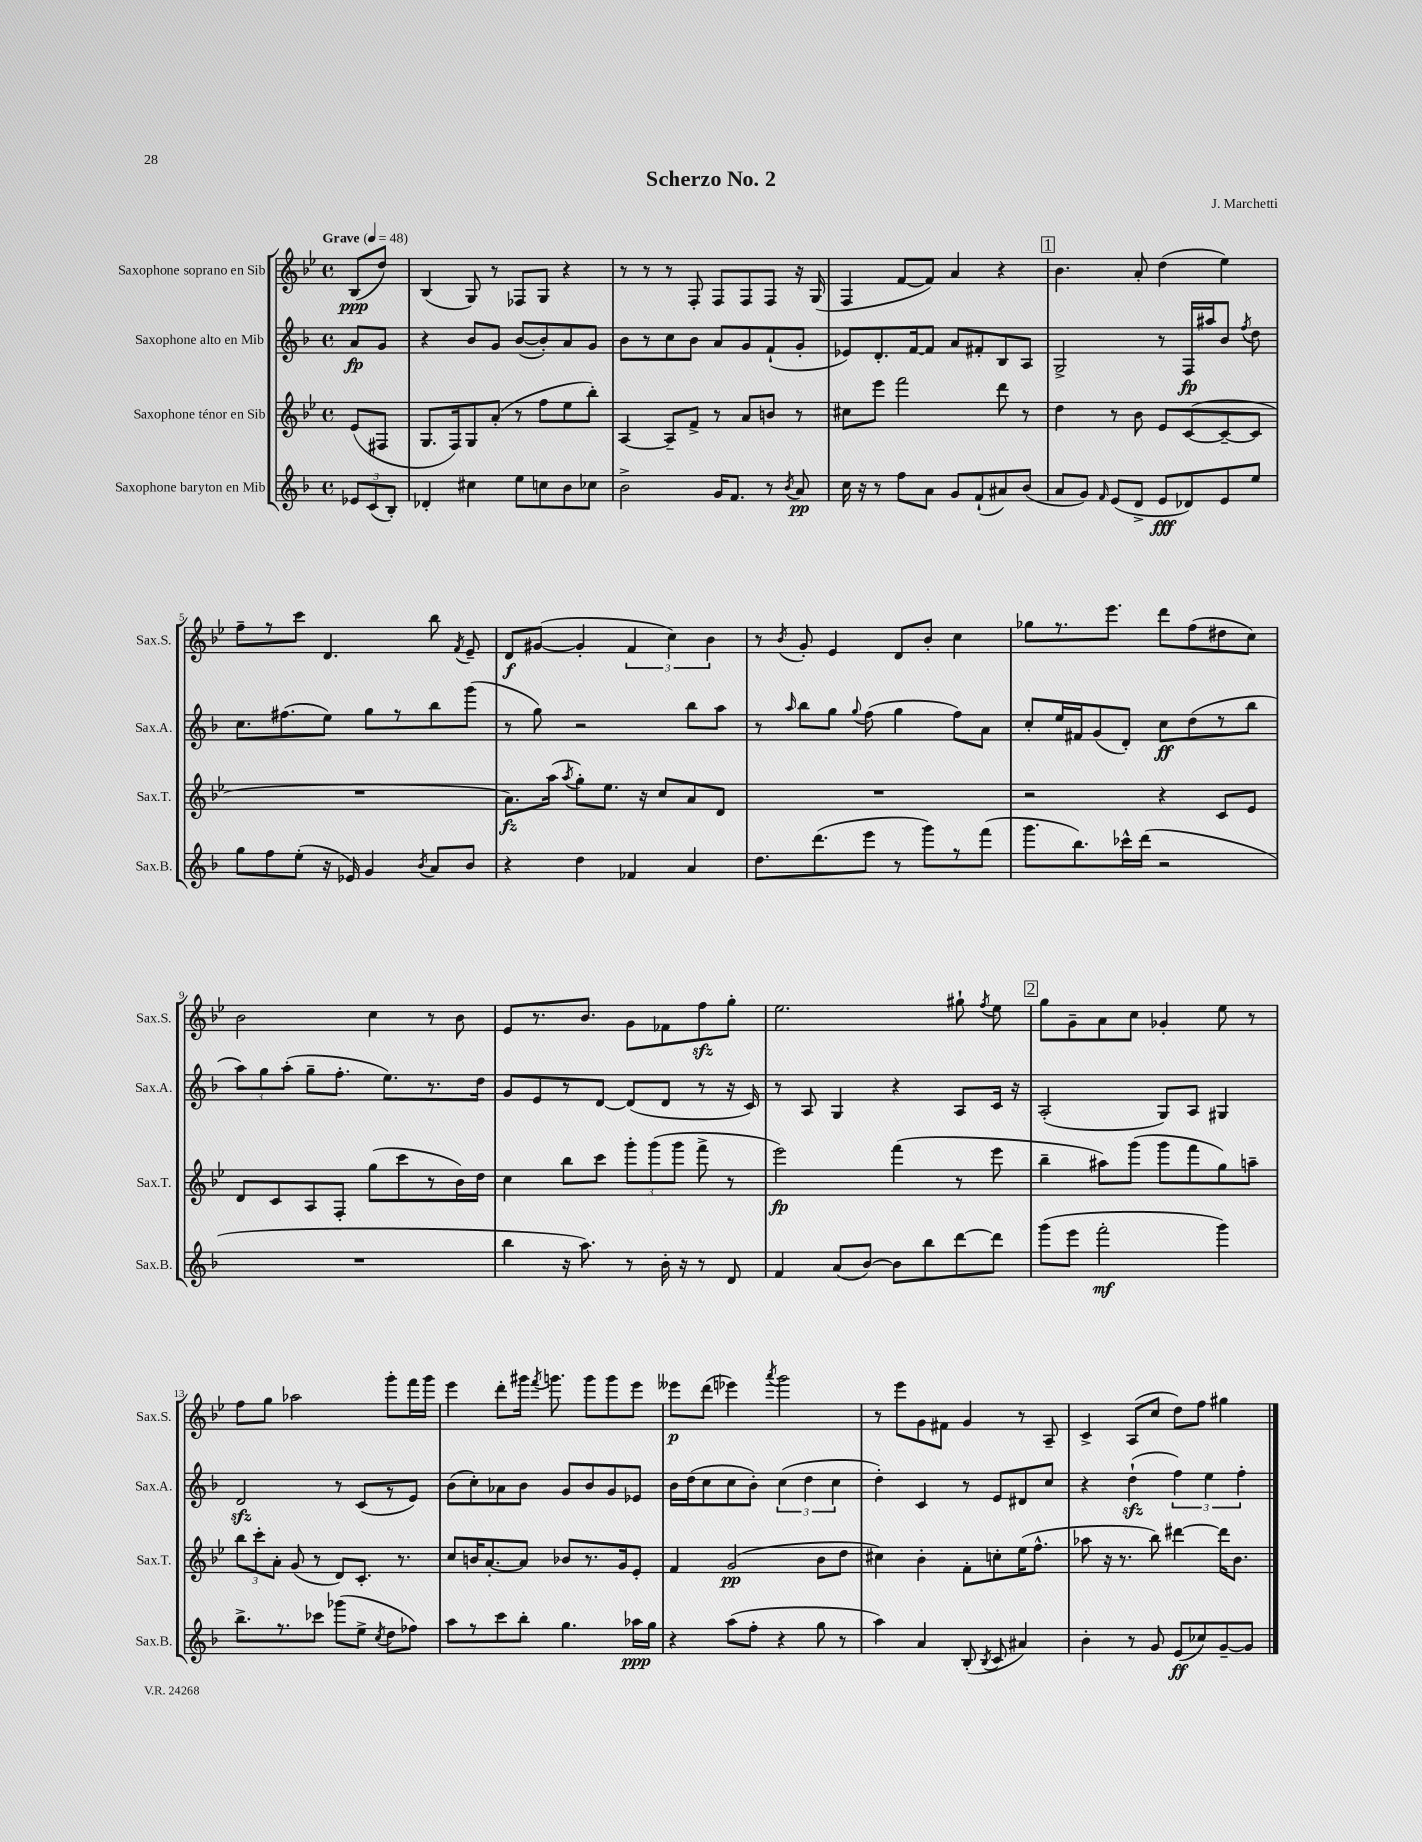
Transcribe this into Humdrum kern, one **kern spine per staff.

**kern	**kern	**kern	**kern
*staff4	*staff3	*staff2	*staff1
*clefG2	*clefG2	*clefG2	*clefG2
*k[b-]	*k[b-e-]	*k[b-]	*k[b-e-]
*M4/4	*M4/4	*M4/4	*M4/4
*met(c)	*met(c)	*met(c)	*met(c)
*MM48	*MM48	*MM48	*MM48
12e-	(8e-	8a	(8B-
(12c	.	.	.
.	8F#	8g	8dd)
12B-')	.	.	.
=	=	=	=
4d-'	8.G	4r	(4B-
.	16F)	.	.
4cc#	8G	8b-	8G)
.	(8a'	8g	8r
8ee	8r	([8b-	8F-
8cc	8ff	8b-'])	8G
8b-	8ee-	8a	4r
8cc-	8bb-')	8g	.
=	=	=	=
2b-^	[4A	8b-	8r
.	.	8r	8r
.	8A~]	8cc	8r
.	8f^	8b-	8F'
16g	8r	8a	8F
8.f	.	.	.
.	8a	8g	8F
8r	8b	(8f`	8F
8qb-	.	.	.
8a	8r	8g'	16r
.	.	.	(16G
=	=	=	=
16cc	8cc#	8e-)	4F
16r	.	.	.
8r	8eee-	8.d'	.
8ff	2fff	.	[8f
.	.	[16f	.
8a	.	8f]	8f])
8g	.	8a	4a
(8f`	.	8f#'	.
8a#)	8ddd	8B-	4r
(8b-	8r	8A	.
=	=	=	=
8a	4dd	2G^	4.b-
8g)	.	.	.
16qqf	.	.	.
(8e	8r	.	.
8d^	8b-	.	8a'
8e	8e-	8r	(4dd
8d-)	([8c	16F	.
.	.	16aa#	.
8e	8c~_	8b-	4ee-)
.	.	8qff	.
8ee	8c]	8dd	.
=	=	=	=
8gg	1r	8.cc	8ff~
8ff	.	.	8r
.	.	(8.ff#	.
(8ee'	.	.	8ccc
16r	.	8ee)	4.d
16e-)	.	.	.
4g	.	8gg	.
.	.	8r	.
8qb-	.	.	.
8a	.	8bb-	8bb-
.	.	.	8qf
8b-	.	(8ggg	8e-~
=	=	=	=
4r	8.a)	8r	8d
.	.	8gg)	([8g#
.	(16aa	.	.
.	8qaa	.	.
4dd	8gg')	2r	4g#']
.	8.ee-	.	.
4f-	.	.	6f
.	16r	.	.
.	8cc	.	.
.	.	.	6cc)
4a	8a	8bb-	.
.	.	.	6b-
.	8d	8aa	.
=	=	=	=
8.dd	1r	8r	8r
.	.	16qqaa	8qb-
.	.	8bb-	8g'
(8.ddd	.	.	.
.	.	8gg	4e-
.	.	8qqgg	.
8eee	.	(8ff	.
8r	.	4gg	8d
8ggg)	.	.	8b-'
8r	.	8ff)	4cc
(8fff	.	8a	.
=	=	=	=
8.ggg	2r	8cc'	8gg-
.	.	16ee	8.r
8.bb-)	.	16f#	.
.	.	(8g	.
.	.	.	8.eee-
16ccc-^^	.	8d')	.
(16ddd	.	.	.
2r	4r	8cc	8ddd
.	.	(8dd	(8ff
.	8c	8r	8dd#
.	8e-	8bb-	8cc)
=	=	=	=
1r	8d	12aa)	2b-
.	.	12gg	.
.	8c	.	.
.	.	(12aa'	.
.	8A	8gg~	.
.	8F'	8.ff'	.
.	(8gg	.	4cc
.	.	8.ee)	.
.	8ccc	.	.
.	8r	8.r	8r
.	16b-)	.	8b-
.	16dd	16dd	.
=	=	=	=
4bb-	4cc	8g	8e-
.	.	8e	8.r
16r	8bb-	8r	.
8.aa)	.	.	8.b-
.	8ccc	[8d	.
8r	12ggg'	(8d]	8g
.	(12ggg	.	.
16b-'	.	8d	8f-
.	12ggg	.	.
16r	.	.	.
8r	8fff^	8r	8ff
8d	8r	16r	8gg'
.	.	16c)	.
=	=	=	=
4f	2eee-)	8r	2.ee-
.	.	8A	.
(8a	.	4G	.
[8b-)	.	.	.
8b-]	(4fff	4r	.
8bb-	.	.	.
[8ddd	8r	8A	8gg#`
.	.	.	8qff
8ddd]	8eee-	16c	8ee-
.	.	16r	.
=	=	=	=
(8ggg	4bb-~	(2A'	8gg
8eee	.	.	8g~
2fff'	8aa#)	.	8a
.	(8ggg	.	8cc
.	8ggg	8G)	4g-'
.	8fff	8A	.
4ggg)	8gg)	4G#	8ee-
.	8aa~	.	8r
=	=	=	=
8.bb-^	12bb-	2d	8ff
.	12ccc'	.	.
.	.	.	8gg
.	12a'	.	.
8.r	.	.	.
.	(8g	.	2aa-
8ccc-	8r	.	.
(8ggg-	8d)	8r	.
8ee^	8.c'	(8c	.
8qcc	.	.	.
8dd	.	8r	8ggg'
.	8.r	.	.
8ff-)	.	8e)	16fff
.	.	.	16ggg
=	=	=	=
8aa	8cc	(8b-	4eee-
8r	16b	8cc')	.
.	[8.a'	.	.
8ccc	.	8a-	8ddd'
8bb-'	8a]	8b-	16ggg#
.	.	.	8qfff
.	.	.	8.ggg
4.gg	8b-	8g	.
.	8.r	8b-	8ggg
.	.	8g	8ggg
.	16g	.	.
16aa-	8e-'	8e-	8eee-
16gg	.	.	.
=	=	=	=
4r	4f	16b-	8eee--
.	.	(16dd	.
.	.	8cc	(8ddd
(8aa	(2g	8cc	4eee-)
8ff'	.	8b-')	.
.	.	.	8qaaa
4r	.	(6cc	2ggg
.	.	6dd	.
8gg	8b-	.	.
.	.	6cc	.
8r	8dd	.	.
=	=	=	=
4aa)	4cc#)	4dd')	8r
.	.	.	8eee-
4a	4b-'	4c	8g
.	.	.	8f#
(8B-'	8f'	8r	4g
8qB-	.	.	.
8c	8cc'	8e	.
4a#)	(16ee-	8d#	8r
.	8.ff^^	.	.
.	.	8cc	8A~
=	=	=	=
4b-'	8aa-	4r	4c^
.	16r	.	.
.	8.r	.	.
8r	.	(4dd`	(8A
8g	8bb-)	.	8cc
(8e	[4ddd#	6ff)	8dd)
8cc-)	.	.	8ff
.	.	6ee	.
[8g~	16ddd#]	.	4gg#
.	8.b-	.	.
.	.	6ff'	.
8g]	.	.	.
==	==	==	==
*-	*-	*-	*-
